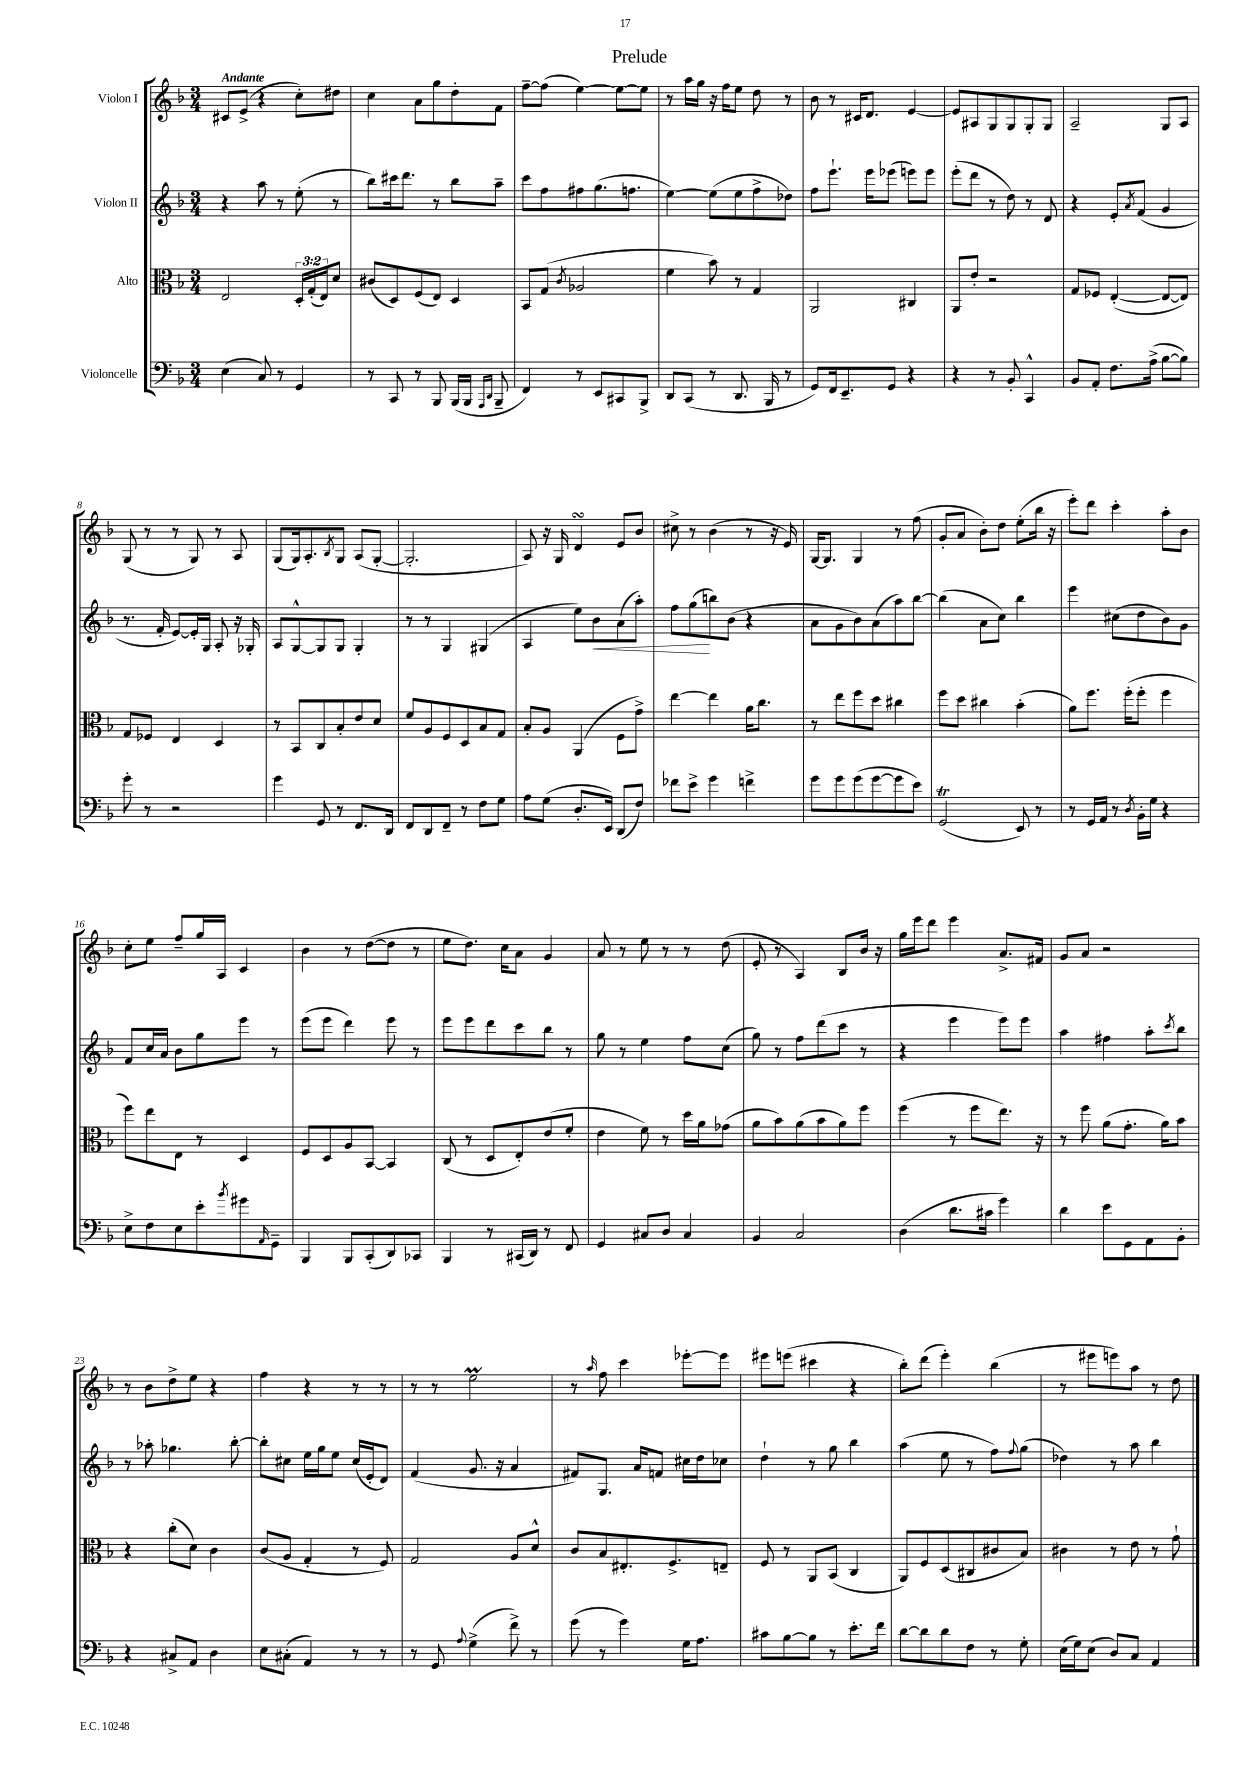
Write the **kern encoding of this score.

**kern	**kern	**kern	**dynam	**kern
*part4	*part3	*part2	*part2	*part1
*staff4	*staff3	*staff2	*staff2	*staff1
*I"Violoncelle	*I"Alto	*I"Violon II	*	*I"Violon I
*clefF4	*clefC3	*clefG2	*	*clefG2
*k[b-]	*k[b-]	*k[b-]	*	*k[b-]
*M3/4	*M3/4	*M3/4	*	*M3/4
=1	=1	=1	=1	=1
!	!	!	!	!LO:TX:a:B:t=Andante
(4E\	2E/	4r	.	8c#X/L
.	.	.	.	(8e^/J
8C/)	.	8aa\	.	4r
8r	.	8r	.	.
4GG/	24D'/LL	(8ee'\	.	8cc'\L)
.	(24G'/	.	.	.
.	24E/J)	.	.	.
.	8d/J	8r	.	8dd#X\J
=2	=2	=2	=2	=2
8r	(8c#X/L	8bb-\L)	.	4cc\
8CC/	8D/)	16ccc#X\k	.	.
.	.	8.ddd\J	.	.
8r	(8F/	.	.	8a\L
8BBB-/	8E/J)	8r	.	8gg\
(16BBB-/LL	4D/	8bb-\L	.	8dd'\
16BBB-/JJ	.	.	.	.
16qqAAA/LL	.	.	.	.
16qqDD/JJ	.	.	.	.
8BBB-~/	.	8aa~\J	.	8f\J
=3	=3	=3	=3	=3
4FF/)	8BB-/L	8ccc\L	.	[8ff~\L
.	(8G/J	8ff\	.	(8ff\J]
.	8qc/	.	.	.
8r	2A-X/	8ff#X\	.	[4ee\)
8EE/L	.	(8.gg\	.	.
8CC#X/	.	.	.	8ee\L_
.	.	8.ffn\J	.	.
8BBB-^/J	.	.	.	8ee\J]
=4	=4	=4	=4	=4
8DD/L	4f\	[4ee\)	.	8r
(8CC/J	.	.	.	16aa\LL
.	.	.	.	16gg\JJ
8r	8b-\)	(8ee\L]	.	16r
.	.	.	.	16ff\KL
8.DD/	8r	8ee\	.	8ee\J
.	4G/	8ff^\	.	8dd\
16BBB-/	.	.	.	.
8r	.	8dd-X\J)	.	8r
=5	=5	=5	=5	=5
8GG/L)	2AA/	8ff\L	.	8b-\
16FF/k	.	8.eee`\J	.	8r
8.EE~/	.	.	.	.
.	.	.	.	16c#X/KL
.	.	16eee\KL	.	8.d/J
8GG/J	.	(8eee-X\J	.	.
4r	4C#X/	8eeen\L)	.	[4e/
.	.	8eee\J	.	.
=6	=6	=6	=6	=6
4r	8AA/L	(8eee'\L	.	8e/L]
.	8e'/J	8ddd\J	.	8A#X/
8r	2r	8r	.	8G/
8BB-'/	.	8dd\)	.	8G/
4CC^^/	.	8r	.	8G'/
.	.	8d/	.	8G/J
=7	=7	=7	=7	=7
8BB-/L	8G/L	4r	.	2A~/
8AA'/J	8F-X/J	.	.	.
8.F\L	([4E'/	8e'/L	.	.
.	.	8qa/	.	.
.	.	(8f/J	.	.
(16A^\Jk	.	.	.	.
[8B-\L	8E/L_	4g/	.	8G/L
8B-\J])	8E/J])	.	.	8A/J
!!LO:LB:g=z
=8	=8	=8	=8	=8
8g'\	8G/L	8.r	.	(8G/
8r	8F-X/J	.	.	8r
.	.	16f'/	.	.
2r	4E/	[8e/L)	.	8r
.	.	16e'/L]	.	8G/)
.	.	16G/JJ	.	.
.	4D/	8A'/	.	8r
.	.	16r	.	8A/
.	.	16G-X'/	.	.
=9	=9	=9	=9	=9
4g\	8r	8A/L	.	(8G/L
.	8BB-/L	[8G^^/	.	16G/k)
.	.	.	.	8.A'/
8GG/	8C/	8G/]	.	.
.	.	.	.	8qB-/
8r	8B-'/	8G/J	.	8G/J
8.FF/L	8e/	4G'/	.	(8A/L
.	8d/J	.	.	[8G'/J
16DD/Jk	.	.	.	.
=10	=10	=10	=10	=10
8FF/L	8f/L	8r	.	2.G'/]
8DD/	8A/	8r	.	.
8FF~/J	8F/	4G/	.	.
8r	8D/	.	.	.
8F\L	8B-/	(4G#X/	.	.
8G\J	8G/J	.	.	.
=11	=11	=11	=11	=11
8A\L	8B-'/L	4A/	.	8A/)
(8G\J	8A/J	.	.	16r
.	.	.	.	16G/
8.D'/L	(4AA/	8ee\L)	.	4dsSSS/
!	!	!	!LO:HP:b	!
.	.	8b-\	<	.
16EE/Jk)	.	.	.	.
(8DD/L	8F\L	(8a\	.	8e/L
8F/J)	8g^\J)	8aa'\J)	.	8b-/J
=12	=12	=12	=12	=12
8f-X\L	[4ee\	8ff\L	.	8cc#X^\
8e^\J	.	(8gg\	.	8r
4g\	4ee\]	8bbn\)	[	(4b-\
.	.	(8b-\J	.	.
4fn^\	16a\KL	4r	.	8r
.	8.cc\J	.	.	.
.	.	.	.	16r
.	.	.	.	16e/)
=13	=13	=13	=13	=13
8g\L	8r	8a\L	.	[16G/KL
.	.	.	.	8.G/J]
8g\	8ee\L	8g\	.	.
(8g\	8ff\	8b-\)	.	4G/
[8g\	8dd\J	(8a\	.	.
8g\]	4cc#X\	8aa\)	.	8r
8e\J)	.	[8bb-\J	.	(8ff\
=14	=14	=14	=14	=14
(2GGT/	8ff\L	(4bb-\]	.	8g'/L
.	8dd\J	.	.	8a/J
.	4cc#X\	8a\L	.	8b-'\L)
.	.	8cc\J)	.	8dd\J
8EE/)	(4b-'\	4bb-\	.	(8ee'\L
8r	.	.	.	16bb-\Jk
.	.	.	.	16r
=15	=15	=15	=15	=15
8r	8a\L)	4eee\	.	8eee'\L)
16GG/LL	8.ff\J	.	.	8ddd\J
16AA/JJ	.	.	.	.
8r	.	(8cc#X\L	.	4ccc'\
.	(16ff'\KL	.	.	.
8qD/	.	.	.	.
16BB-'\LL	8ff'\J	8dd\	.	.
16G\JJ	.	.	.	.
4r	4ff\	8b-\)	.	8aa'\L
.	.	8g\J	.	8b-\J
!!LO:LB:g=z
=16	=16	=16	=16	=16
8E^\L	8ff\L)	8f/L	.	8cc'\L
8F\	8ee\	16cc/L	.	8ee\J
.	.	16a/JJ	.	.
8E\	8E\J	8b-\L	.	8ff~/L
8e'\	8r	8gg\	.	16gg/L
.	.	.	.	16A/JJ
8qb-/	.	.	.	.
8g#X\	4D/	8eee\J	.	4c/
16qqAA/	.	.	.	.
8GG~\J	.	8r	.	.
=17	=17	=17	=17	=17
4BBB-/	8F/L	(8eee\L	.	4b-\
.	8D/	8eee\J	.	.
8BBB-/L	8A/	4ddd\)	.	8r
(8CC'/	[8BB-/J	.	.	([8dd\L
8DD/)	4BB-/]	8eee\	.	8dd\J]
8CC-X/J	.	8r	.	8r
=18	=18	=18	=18	=18
4BBB-/	(8C/	8eee\L	.	8ee\L
.	8r	8eee\	.	8.dd\J)
8r	8D/L	8ddd\	.	.
.	.	.	.	16cc\KL
(16CC#X/LL	8E'/)	8ccc\	.	8a\J
16DD/JJ)	.	.	.	.
8r	(8e/	8bb-\J	.	4g/
8FF/	8f'/J	8r	.	.
=19	=19	=19	=19	=19
4GG/	4e\	8gg\	.	8a/
.	.	8r	.	8r
8C#X/L	8f\)	4ee\	.	8ee\
8D/J	8r	.	.	8r
4C#/	16dd\LL	8ff\L	.	8r
.	16a\J	.	.	.
.	(8g-X\J	(8cc\J	.	(8dd\
=20	=20	=20	=20	=20
4BB-/	8a\L	8gg\)	.	8e'/
.	8b-\)	8r	.	8r
2C/	(8a\	8ff\L	.	4A/)
.	8b-\	(8ddd\	.	.
.	8a\)	8ccc\J	.	8B-/L
.	8ff\J	8r	.	16b-/Jk
.	.	.	.	16r
=21	=21	=21	=21	=21
(4D\	(4ff\	4r	.	16gg\LL
.	.	.	.	16eee\J
.	.	.	.	8ddd\J
8.d\L	8r	4eee\	.	4eee\
.	8ff\L	.	.	.
16c#X\Jk	.	.	.	.
4g\)	8.ee\J)	8eee\L)	.	8.a^/L
.	.	8eee\J	.	.
.	16r	.	.	16f#X/Jk
=22	=22	=22	=22	=22
4d\	8r	4aa\	.	8g/L
.	8ff\	.	.	8a/J
8e\L	(8a\L	4ff#X\	.	2r
8GG\	8.g'\J	.	.	.
8AA\	.	8aa'\L	.	.
.	16a\KL)	.	.	.
.	.	8qccc/	.	.
8BB-'\J	8b-\J	8bb-\J	.	.
!!LO:LB:g=z
=23	=23	=23	=23	=23
4r	4r	8r	.	8r
.	.	8aa-X'\	.	8b-\L
8C#X^/L	(8cc'\L	4.gg-X\	.	8dd^\
8AA/J	8d\J)	.	.	8ee\J
4D\	4c\	.	.	4r
.	.	[8bb-'\	.	.
=24	=24	=24	=24	=24
8E\L	(8c/L	8bb-'\L]	.	4ff\
(8C#X'\J	8A/J	8cc#X\J	.	.
4AA/)	4G'/	16ee\LL	.	4r
.	.	16gg\J	.	.
.	.	8ee\J	.	.
8r	8r	(16cc#/LL	.	8r
.	.	16e'/J	.	.
8r	8F/)	8d/J)	.	8r
=25	=25	=25	=25	=25
8r	2G/	(4f/	.	8r
8GG/	.	.	.	8r
8qqA/	.	.	.	.
(4G^\	.	8.g/	.	2eem\
.	.	16r	.	.
8f^\)	8A/L	4a/	.	.
8r	8d^^/J	.	.	.
=26	=26	=26	=26	=26
(8g\	8c/L	8f#X/L)	.	8r
.	.	.	.	16qqaa/
8r	8B-/	8.G/J	.	8ff\
4g\)	8.E#X'/	.	.	4ccc\
.	.	16a/KL	.	.
.	.	8fn/J	.	.
.	8.F^/	.	.	.
16G\KL	.	16cc#X\LL	.	[8eee-X'\L
8.A\J	.	16dd\J	.	.
.	8En~/J	8cc-X\J	.	8eee-\J]
=27	=27	=27	=27	=27
8c#X\L	8F/	4dd`\	.	8eee#X\L
[8B-\	8r	.	.	(8eeen\J
8B-\J]	8AA/L	8r	.	4ccc#X\
8r	(8BB-/J	8gg\	.	.
8.e'\L	4C/	4bb-\	.	4r
16f\Jk	.	.	.	.
=28	=28	=28	=28	=28
[8d\L	8AA/L)	(4aa\	.	8bb-'\L)
8d\]	8F/	.	.	(8ddd\J
8d\	(8D/	8ee\	.	4eee'\)
8F\J	8C#X/	8r	.	.
8r	8c#X/	8ff\L)	.	(4bb-\
.	.	8qqff/	.	.
8G'\	8B-/J)	(8gg\J	.	.
=29	=29	=29	=29	=29
(16E\LL	4c#X\	4dd-X\)	.	8r
16G\J)	.	.	.	.
(8E\J	.	.	.	8eee#X\L
8D/L)	8r	8r	.	8eeen\)
8C/J	8e\	8aa\	.	8aa\J
4AA/	8r	4bb-\	.	8r
.	8g`\	.	.	8dd\
==	==	==	==	==
*-	*-	*-	*-	*-
